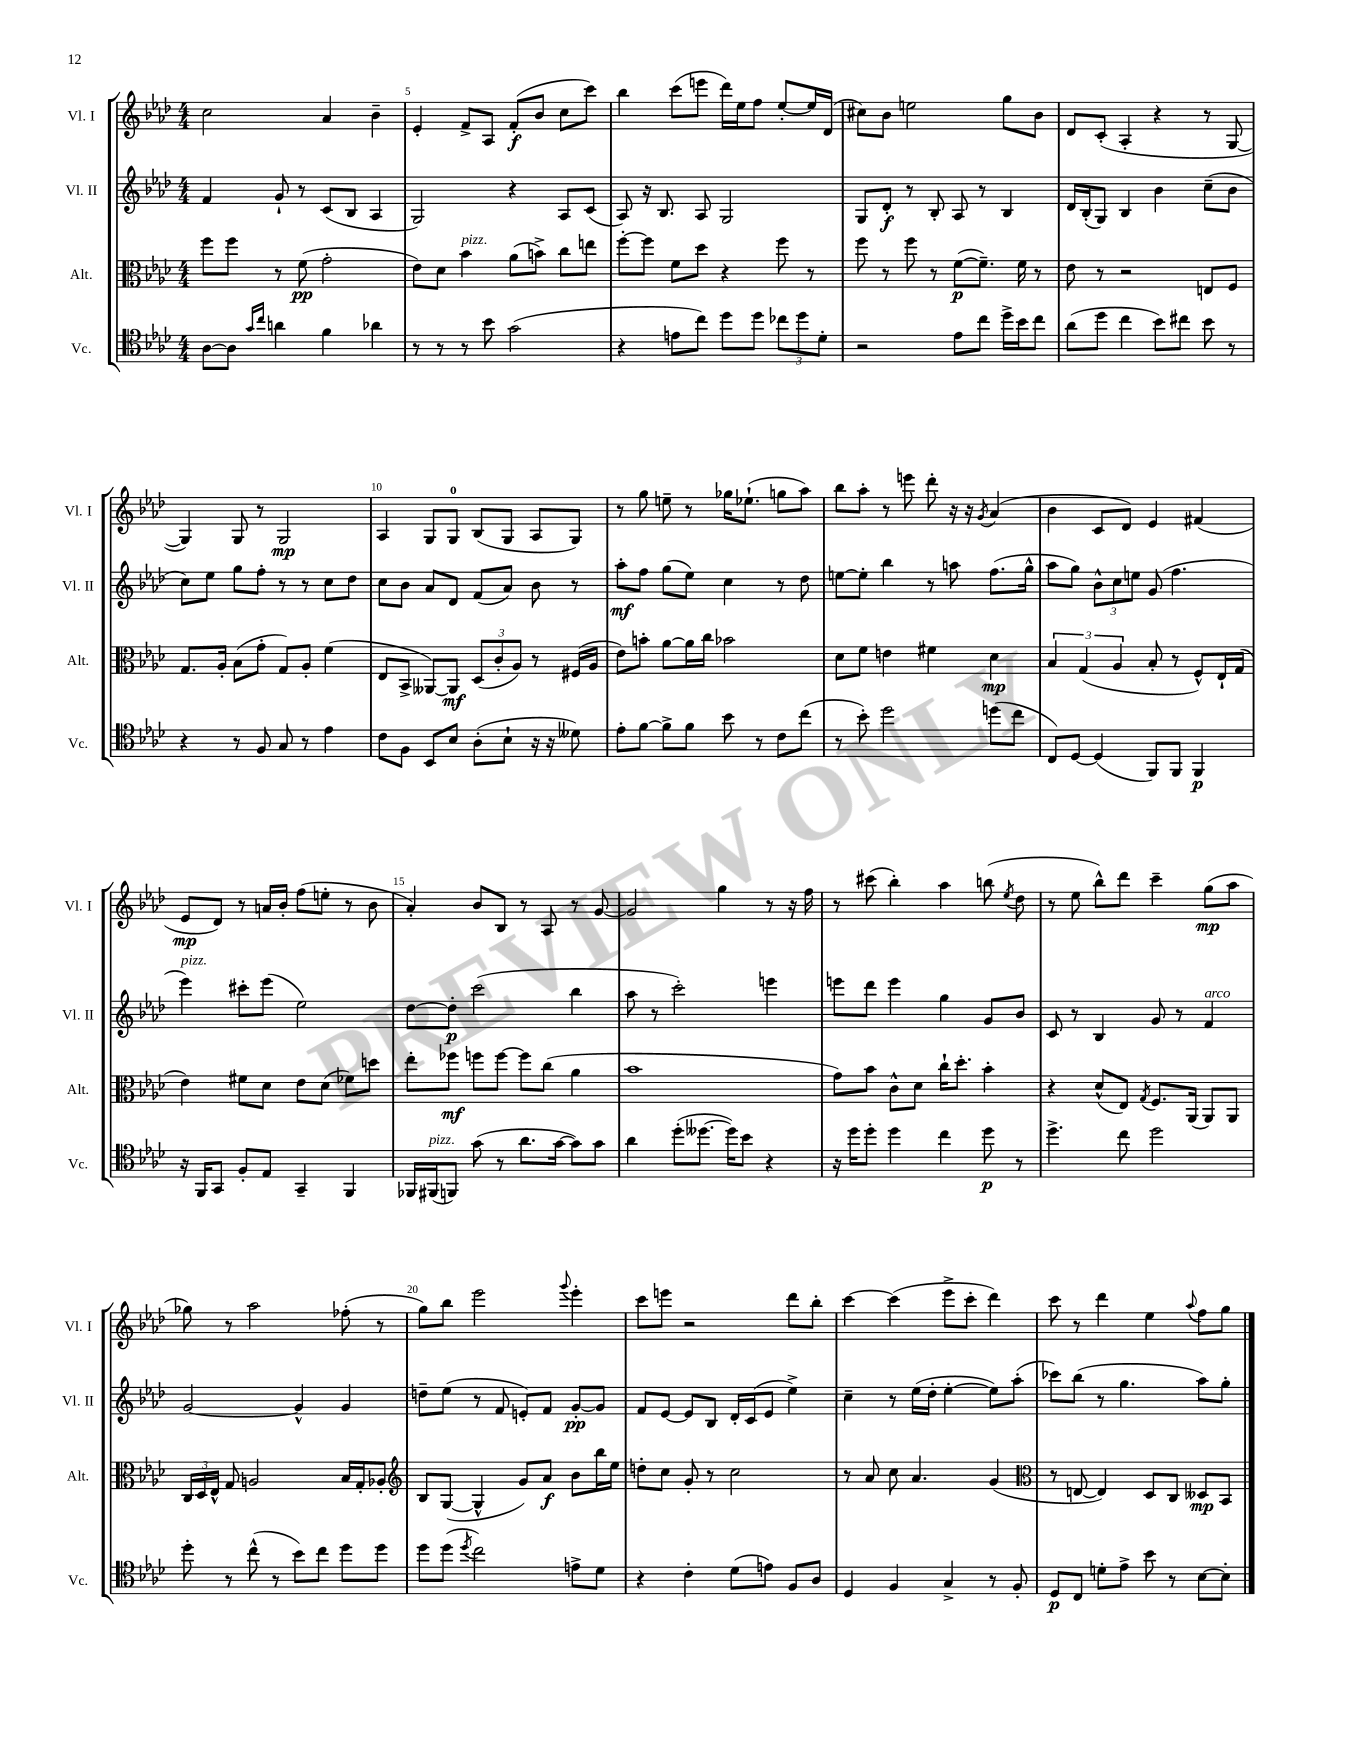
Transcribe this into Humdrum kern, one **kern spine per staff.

**kern	**dynam	**kern	**dynam	**kern	**dynam	**kern	**dynam
*part4	*part4	*part3	*part3	*part2	*part2	*part1	*part1
*staff4	*staff4	*staff3	*staff3	*staff2	*staff2	*staff1	*staff1
*I"Vc.	*	*I"Alt.	*	*I"Vl. II	*	*I"Vl. I	*
*I'Vc.	*	*I'Alt.	*	*I'Vl. II	*	*I'Vl. I	*
*clefC4	*	*clefC3	*	*clefG2	*	*clefG2	*
*k[b-e-a-d-]	*	*k[b-e-a-d-]	*	*k[b-e-a-d-]	*	*k[b-e-a-d-]	*
*M4/4	*	*M4/4	*	*M4/4	*	*M4/4	*
=4	=4	=4	=4	=4	=4	=4	=4
[8A-\L	.	8ff\L	.	4f/	.	2cc\	.
8A-\J]	.	8ff\J	.	.	.	.	.
16qqg/LL	.	.	.	.	.	.	.
16qqcc/JJ	.	.	.	.	.	.	.
4an\	.	8r	.	8g`/	.	.	.
.	.	(8f\	pp	8r	.	.	.
4f\	.	2g'\	.	(8c/L	.	4a-/	.
.	.	.	.	8B-/J	.	.	.
4a-X\	.	.	.	4A-/	.	4b-~\	.
=5	=5	=5	=5	=5	=5	=5	=5
8r	.	8e-\L)	.	2G/)	.	4e-'/	.
8r	.	8d-\J	.	.	.	.	.
!	!	!LO:TX:a:i:t=pizz.	!	!	!	!	!
8r	.	4b-\	.	.	.	8f^/L	.
8b-\	.	.	.	.	.	8A-/J	.
(2g\	.	(8a-\L	.	4r	.	(8f'/L	f
.	.	8bn^\J)	.	.	.	8b-/J	.
.	.	8cc\L	.	8A-/L	.	8cc\L	.
.	.	8een\J	.	(8c/J	.	8ccc\J)	.
=6	=6	=6	=6	=6	=6	=6	=6
4r	.	[8ff'\L	.	8A-/)	.	4bb-\	.
.	.	8ff\J]	.	16r	.	.	.
.	.	.	.	8.B-/	.	.	.
8en\L	.	8f\L	.	.	.	(8ccc\L	.
8cc\J)	.	8dd-\J	.	8A-/	.	8eeen\J	.
8dd-\L	.	4r	.	2G/	.	16ddd-\LL)	.
.	.	.	.	.	.	16ee-\J	.
8dd-\J	.	.	.	.	.	8ff\J	.
12cc-X\L	.	8ff\	.	.	.	[8ee-'/L	.
12dd-\	.	.	.	.	.	.	.
.	.	8r	.	.	.	16ee-/L]	.
12d-'\J	.	.	.	.	.	.	.
.	.	.	.	.	.	(16d-/JJ	.
=7	=7	=7	=7	=7	=7	=7	=7
2r	.	8ff\	.	8G/L	.	8cc#X\L)	.
.	.	8r	.	8d-'/J	f	8b-\J	.
.	.	8ff\	.	8r	.	2een\	.
.	.	8r	.	8B-'/	.	.	.
8e-\L	.	([8f\L	p	8A-/	.	.	.
8cc\J	.	8.f~\J])	.	8r	.	.	.
16dd-^\LL	.	.	.	4B-/	.	8gg\L	.
16b-\J	.	16f\	.	.	.	.	.
8cc\J	.	8r	.	.	.	8b-\J	.
=8	=8	=8	=8	=8	=8	=8	=8
(8a-\L	.	8e-\	.	16d-/LL	.	8d-/L	.
.	.	.	.	(16B-'/J	.	.	.
8dd-\J	.	8r	.	8G/J)	.	(8c'/J	.
4cc\	.	2r	.	4B-/	.	4A-'/	.
8b-\L)	.	.	.	4b-\	.	4r	.
8cc#X\J	.	.	.	.	.	.	.
8b-\	.	8En/L	.	(8cc~\L	.	8r	.
8r	.	8F/J	.	8b-\J	.	[8G/	.
!!LO:LB:g=z
=9	=9	=9	=9	=9	=9	=9	=9
4r	.	8.G/L	.	8cc\L)	.	4G/])	.
.	.	.	.	8ee-\J	.	.	.
.	.	16A-'/Jk	.	.	.	.	.
8r	.	(8B-\L	.	8gg\L	.	8G/	.
8F/	.	8g'\J	.	8ff'\J	.	8r	.
8G/	.	8G/L)	.	8r	.	2G/	mp
8r	.	8A-'/J	.	8r	.	.	.
4e-\	.	(4f\	.	8cc\L	.	.	.
.	.	.	.	8dd-\J	.	.	.
=10	=10	=10	=10	=10	=10	=10	=10
8c\L	.	8E-/L	.	8cc\L	.	4A-/	.
8F\J	.	8BB-^/J	.	8b-\J	.	.	.
8BB-/L	.	[8AA--X/L)	.	8a-/L	.	8G/L	.
8B-/J	.	8AA--/J]	mf	8d-/J	.	8G/J	.
(8A-'\L	.	(12D-/L	.	(8f/L	.	(8B-/L	.
.	.	12c'/	.	.	.	.	.
8B-`\J	.	.	.	8a-/J)	.	8G/J	.
.	.	12A-/J)	.	.	.	.	.
16r	.	8r	.	8b-\	.	8A-/L	.
16r	.	.	.	.	.	.	.
8d--X\)	.	(16F#X/LL	.	8r	.	8G/J)	.
.	.	16A-/JJ	.	.	.	.	.
=11	=11	=11	=11	=11	=11	=11	=11
8e-'\L	.	8e-\L)	.	8aa-'\L	mf	8r	.
[8f\J	.	8bn'\J	.	8ff\J	.	8gg\	.
8f^\L]	.	[8a-\L	.	(8gg\L	.	8een~\	.
8f\J	.	16a-\L]	.	8ee-\J)	.	8r	.
.	.	16cc\JJ	.	.	.	.	.
8b-\	.	2b-X\	.	4cc\	.	16gg-X\KL	.
.	.	.	.	.	.	(8.ee-X`\J	.
8r	.	.	.	.	.	.	.
8c\L	.	.	.	8r	.	8ggn\L	.
(8cc\J	.	.	.	8dd-\	.	8aa-\J)	.
=12	=12	=12	=12	=12	=12	=12	=12
8r	.	8d-\L	.	[8een\L	.	8bb-\L	.
8b-'\)	.	8f\J	.	8ee'\J]	.	8aa-'\J	.
2dd-\	.	4en\	.	4bb-\	.	8r	.
.	.	.	.	.	.	8eeen\	.
.	.	4f#X\	.	8r	.	8ddd-'\	.
.	.	.	.	8aan\	.	16r	.
.	.	.	.	.	.	16r	.
.	.	.	.	.	.	8qg/	.
(8ddn\L	.	4d-\	mp	(8.ff\L	.	(4a-/	.
8cc\J	.	.	.	.	.	.	.
.	.	.	.	16gg^^\Jk	.	.	.
=13	=13	=13	=13	=13	=13	=13	=13
8C/L)	.	6B-/	.	8aa-\L	.	4b-\	.
[8D-/J	.	.	.	8gg\J)	.	.	.
.	.	(6G/	.	.	.	.	.
(4D-/]	.	.	.	12b-^^\L	.	8c/L	.
.	.	6A-/	.	12cc\	.	.	.
.	.	.	.	.	.	8d-/J)	.
.	.	.	.	12een\J	.	.	.
8FF/L)	.	8B-'/	.	(8g/	.	4e-/	.
8FF/J	.	8r	.	4.ff\	.	.	.
4FF/	p	8F^^/L)	.	.	.	(4f#X/	.
.	.	16E-`/L	.	.	.	.	.
.	.	(16G/JJ	.	.	.	.	.
!!LO:LB:g=z
=14	=14	=14	=14	=14	=14	=14	=14
!	!	!	!	!LO:TX:a:i:t=pizz.	!	!	!
16r	.	4e-\)	.	4eee-\)	.	8e-/L	mp
16FF/KL	.	.	.	.	.	.	.
8GG/J	.	.	.	.	.	8d-/J)	.
8F'/L	.	8f#X\L	.	8ccc#X'\L	.	8r	.
8E-/J	.	8d-\J	.	(8eee-\J	.	16an/LL	.
.	.	.	.	.	.	16b-'/JJ	.
4GG~/	.	8e-\L	.	2ee-\)	.	(8ff\L	.
.	.	(8d-\J	.	.	.	8een'\J	.
4FF/	.	8f-X\L)	.	.	.	8r	.
.	.	8ddn\J	.	.	.	8b-\	.
=15	=15	=15	=15	=15	=15	=15	=15
16FF-X/LL	.	8ee-'\L	.	[8dd-\L	.	4a-'/)	.
!LO:TX:a:i:t=pizz.	!	!	!	!	!	!	!
(16FF#X/J	.	.	.	.	.	.	.
8FFn/J)	.	8ff-X\J	mf	8dd-'\J]	p	.	.
(8g\	.	8ffn\L	.	(2ccc\	.	8b-/L	.
8r	.	[8ff\J	.	.	.	8B-/J	.
8.a-\L	.	8ff\L]	.	.	.	8r	.
.	.	(8cc\J	.	.	.	8A-/	.
[16g\Jk	.	.	.	.	.	.	.
8g\L])	.	4a-\	.	4bb-\	.	8r	.
8g\J	.	.	.	.	.	[8g/	.
=16	=16	=16	=16	=16	=16	=16	=16
4a-\	.	1b-	.	8aa-\	.	2g/]	.
.	.	.	.	8r	.	.	.
(8dd-'\L	.	.	.	2ccc'\)	.	.	.
[8.dd--X\J	.	.	.	.	.	.	.
.	.	.	.	.	.	4gg\	.
16dd--\KL])	.	.	.	.	.	.	.
8b-\J	.	.	.	.	.	.	.
4r	.	.	.	4eeen\	.	8r	.
.	.	.	.	.	.	16r	.
.	.	.	.	.	.	16ff\	.
=17	=17	=17	=17	=17	=17	=17	=17
16r	.	8g\L)	.	8eeen\L	.	8r	.
16dd-\KL	.	.	.	.	.	.	.
8dd-'\J	.	8b-\J	.	8ddd-\J	.	(8ccc#X\	.
4dd-\	.	8c^^\L	.	4eee\	.	4bb-'\)	.
.	.	8d-\J	.	.	.	.	.
4cc\	.	16cc`\KL	.	4gg\	.	4aa-\	.
.	.	8.dd-'\J	.	.	.	.	.
8dd-\	p	4b-'\	.	8g/L	.	(8bbn\	.
.	.	.	.	.	.	8qee-/	.
8r	.	.	.	8b-/J	.	8dd-\	.
=18	=18	=18	=18	=18	=18	=18	=18
4.dd-^\	.	4r	.	8c/	.	8r	.
.	.	.	.	8r	.	8ee-\	.
.	.	(8d-^^/L	.	4B-/	.	8bb-^^\L)	.
8cc\	.	8E-/J)	.	.	.	8ddd-\J	.
.	.	8qG/	.	.	.	.	.
2dd-\	.	8.F/L	.	8g/	.	4ccc~\	.
.	.	.	.	8r	.	.	.
.	.	(16AA-/Jk	.	.	.	.	.
!	!	!	!	!LO:TX:a:i:t=arco	!	!	!
.	.	8AA-/L)	.	4f/	.	(8gg\L	mp
.	.	8AA-/J	.	.	.	8aa-\J	.
!!LO:LB:g=z
=19	=19	=19	=19	=19	=19	=19	=19
8dd-'\	.	24C/LL	.	[2g/	.	8gg-X\)	.
.	.	24D-/	.	.	.	.	.
.	.	24E-^^/JJ	.	.	.	.	.
8r	.	8G/	.	.	.	8r	.
(8cc^^\	.	2An/	.	.	.	2aa-\	.
8r	.	.	.	.	.	.	.
8b-\L)	.	.	.	4g^^/]	.	.	.
8cc\J	.	.	.	.	.	.	.
8dd-\L	.	16B-/LL	.	4g/	.	(8ff-X'\	.
.	.	16G'/J	.	.	.	.	.
8dd-\J	.	8A-X'/J	.	.	.	8r	.
=20	=20	=20	=20	=20	=20	=20	=20
*	*	*clefG2	*	*	*	*	*
8dd-\L	.	8B-/L	.	8ddn~\L	.	8gg\L)	.
(8dd-\J	.	([8G/J	.	(8ee-\J	.	8bb-\J	.
8qdd-/	.	.	.	.	.	.	.
2cc\)	.	4G^^/]	.	8r	.	2eee-\	.
.	.	.	.	8f/	.	.	.
.	.	8g/L)	.	8en'/L)	.	.	.
.	.	8a-/J	f	8f/J	.	.	.
.	.	.	.	.	.	8qqggg/	.
8en^\L	.	8b-\L	.	[8g'/L	pp	4eee-'\	.
8d-\J	.	16bb-\L	.	8g/J]	.	.	.
.	.	16ee-\JJ	.	.	.	.	.
=21	=21	=21	=21	=21	=21	=21	=21
4r	.	8ddn'\L	.	8f/L	.	8ccc\L	.
.	.	8cc\J	.	[8e-/J	.	8eeen\J	.
4c'\	.	8g'/	.	8e-/L]	.	2r	.
.	.	8r	.	8B-/J	.	.	.
(8d-\L	.	2cc\	.	16d-'/LL	.	.	.
.	.	.	.	(16c/J	.	.	.
8en\J)	.	.	.	8e-/J	.	.	.
8F/L	.	.	.	4ee-^\)	.	8ddd-\L	.
8A-/J	.	.	.	.	.	8bb-'\J	.
=22	=22	=22	=22	=22	=22	=22	=22
4D-/	.	8r	.	4cc~\	.	[4ccc\	.
.	.	8a-/	.	.	.	.	.
4F/	.	8cc\	.	8r	.	(4ccc\]	.
.	.	4.a-/	.	(16ee-\LL	.	.	.
.	.	.	.	16dd-'\JJ	.	.	.
4G^/	.	.	.	[4ee-'\	.	8eee-^\L	.
.	.	.	.	.	.	8ccc'\J	.
8r	.	(4g/	.	8ee-\L])	.	4ddd-\)	.
8F'/	.	.	.	(8aa-'\J	.	.	.
=23	=23	=23	=23	=23	=23	=23	=23
*	*	*clefC3	*	*	*	*	*
8D-/L	p	8r	.	8ccc-X\L)	.	8ccc\	.
8C/J	.	[8En/	.	(8bb-\J	.	8r	.
8dn'\L	.	4E/])	.	8r	.	4ddd-\	.
8e-^\J	.	.	.	4.gg\	.	.	.
8b-\	.	8D-/L	.	.	.	4ee-\	.
8r	.	8C/J	.	.	.	.	.
.	.	.	.	.	.	8qqaa-/	.
[8B-\L	.	8D--X/L	mp	8aa-\L)	.	8ff\L	.
8B-'\J]	.	8BB-/J	.	8gg'\J	.	8gg\J	.
==	==	==	==	==	==	==	==
*-	*-	*-	*-	*-	*-	*-	*-
